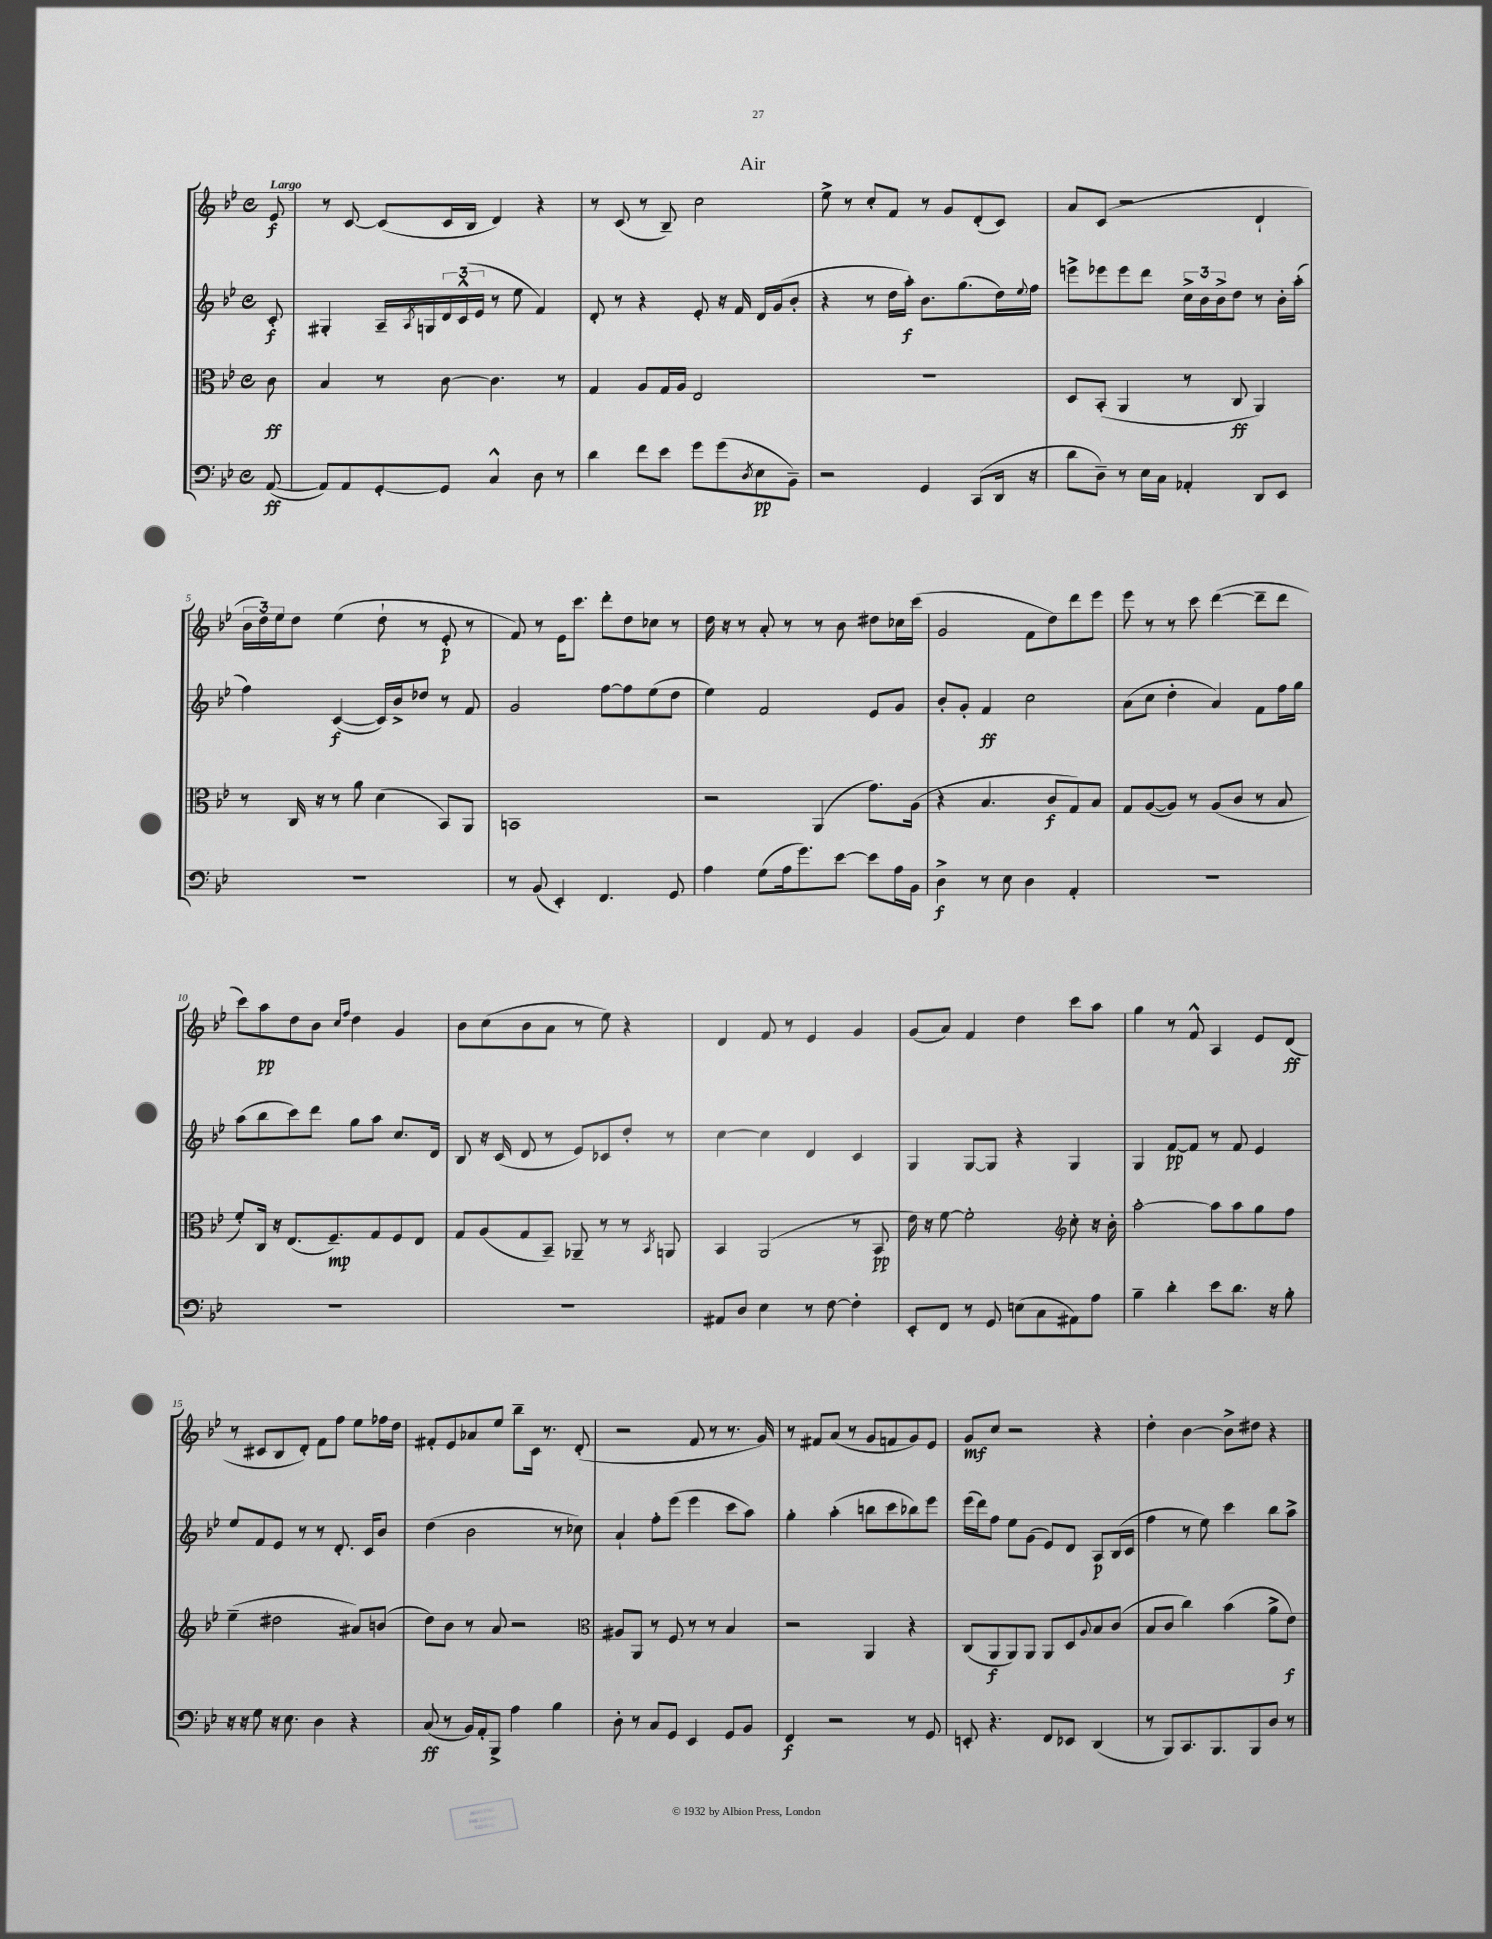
\header { title = "Air" }
<<
\new StaffGroup <<
\new Staff = "s0" {
    \clef treble \key bes \major \defaultTimeSignature \time 4/4 \partial 8 \tempo "Largo"
    ees'8\f |
    r8 c'8~ c'8( c'16 bes16 d'4) r4 |
    r8 c'8( r8 bes8--) c''2 |
    ees''8-> r8 c''8-. f'8 r8 g'8 d'8-.( c'8) |
    a'8 c'8( r2 d'4-! |
    \tuplet 3/2 { bes'16 d''16) ees''16 } d''8 ees''4( d''8-! r8 ees'8-.\p r8 |
    f'8) r8 ees'16 c'''8. d'''8-. d''8 ces''8 r8 |
    d''16 r16 r8 a'8-. r8 r8 bes'8 dis''8 ces''16 c'''16( |
    g'2 f'8 d''8) d'''8 ees'''8 |
    ees'''8 r8 r8 c'''8 d'''4~( d'''8-- d'''8 |
    c'''8) a''8\pp d''8 bes'8 \grace { c''16 f''16 } d''4 g'4 |
    bes'8 c''8( bes'8 a'8 r8 ees''8) r4 |
    d'4 f'8 r8 ees'4 g'4 |
    g'8( a'8) f'4 d''4 c'''8 a''8 |
    g''4 r8 f'8-^ a4 ees'8 d'8\ff( |
    r8 cis'8 bes8 d'8-.) f'8 f''8 ees''8 fes''16 d''16 |
    fis'8-. ees'8 aes'8 ees''8 bes''8-- c'16 r8. d'8-.( |
    r2 f'8 r8 r8. g'16) |
    r8 fis'8 a'8( r8 g'8 f'8 g'8) ees'8 |
    g'8\mf c''8 r2 r4 |
    d''4-. bes'4~ bes'8-> dis''8 r4 \bar "|." |
}
\new Staff = "s1" {
    \clef treble \key bes \major \defaultTimeSignature \time 4/4 \partial 8
    c'8-.\f |
    gis4-. a16-- \acciaccatura { a8 } g16 \tuplet 3/2 { d'16 c'16-^( ees'16 } r8 ees''8 f'4) |
    d'8-. r8 r4 ees'8-. r16 f'16 d'16 g'16( bes'8-. |
    r4 r8 d''16 a''16-.\f) bes'8. g''8.( d''16) \appoggiatura { ees''8 } f''16 |
    e'''8-> ees'''8 ees'''8 d'''8 \tuplet 3/2 { c''16-> bes'16 bes'16-> } d''8 r8 bes'16-. a''16-.( |
    f''4) c'4~\f( c'16) bes'16-> des''8 r8 f'8 |
    g'2 f''8~ f''8 ees''8( d''8 |
    ees''4) f'2 ees'8 g'8 |
    bes'8-. g'8-. f'4\ff c''2 |
    a'8( c''8 d''4-. a'4) f'8 f''16 g''16 |
    a''8( bes''8 c'''8) d'''8 g''8 a''8 c''8. d'16 |
    bes8 r16 c'16( d'8 r8 ees'8) ces'8 d''8-. r8 |
    c''4~ c''4 d'4 c'4 |
    g4 g8~ g8 r4 g4 |
    g4 f'8~\pp f'8 r8 f'8 ees'4 |
    ees''8 f'8 ees'8 r8 r8 d'8.-. c'16 bes'8 |
    d''4( bes'2 r8 ces''8) |
    a'4-! f''8-. ees'''8( ees'''4 c'''8 a''8) |
    g''4-. a''4-.( b''8 c'''8 bes''8) ees'''8 |
    ees'''16( d'''16) f''8 ees''8 g'8( ees'8) d'8 a8\p bes16( c'16 |
    f''4 r8 ees''8) c'''4 bes''8 a''8-> \bar "|." |
}
\new Staff = "s2" {
    \clef alto \key bes \major \defaultTimeSignature \time 4/4 \partial 8
    c'8\ff |
    bes4 r8 c'8~ c'4. r8 |
    g4 a8 g16 a16 ees2 |
    r1 |
    d8 bes,8-.( a,4 r8 c8\ff a,4) |
    r8 c16 r16 r8 a'8 d'4( bes,8) a,8 |
    b,1 |
    r2 a,4( g'8.) a16( |
    r4 bes4. c'8\f g8) bes8 |
    g8 a8~( a8) r8 a8( c'8 r8 bes8 |
    f'8-.) c16 r16 ees8.( f8.--\mp) g8 f8 ees8 |
    g8 a8( g8 bes,8--) aes,8-- r8 r8 \acciaccatura { bes,8 } a,8 |
    bes,4 a,2( r8 bes,8\pp |
    ees'16) r16 f'8~ f'2-. \clef treble c''8-. r16 bes'16-. |
    a''2~-. a''8 a''8 g''8 f''8 |
    ees''4--( dis''2 ais'8) b'8( |
    d''8) bes'8 r8 a'8 r2 |
    \clef alto ais8 a,8 r8 f8 r8 r8 bes4 |
    r2 a,4 r4 |
    c8( a,8\f a,8) a,8 a,8 d8 \appoggiatura { a8 } bes8 c'8( |
    bes8 c'8 c''4) bes'4( a'8-> ees'8\f) \bar "|." |
}
\new Staff = "s3" {
    \clef bass \key bes \major \defaultTimeSignature \time 4/4 \partial 8
    a,8~\ff( |
    a,8) a,8 g,8~-. g,8 c4-^ d8 r8 |
    d'4 f'8 ees'8 g'8 g'8( \acciaccatura { d8 } ees8\pp bes,8--) |
    r2 g,4 c,8( d,16 r16 |
    d'8 d8--) r8 ees16 c16 aes,4-. d,8 ees,8 |
    R1 |
    r8 bes,8( ees,4-.) f,4. g,8 |
    a4 g8( a16 g'8.) ees'8~ ees'8 a16 bes,16 |
    d4->\f r8 ees8 d4 a,4-. |
    R1 |
    R1 |
    R1 |
    ais,8 d8 ees4 r8 f8~ f4-. |
    ees,8-. f,8 r8 g,8 e8( c8 ais,8) a8 |
    bes4-- d'4-. ees'8 d'8. r16 bes8-. |
    r16 r16 g8 r16 ees8. d4 r4 |
    c8\ff( r8 bes,16) a,16-. bes,,8-> a4 bes4 |
    d8-. r8 c8 g,8 ees,4 g,8 bes,8 |
    f,4\f r2 r8 g,8 |
    e,8-. r4. f,8 ees,8 d,4( |
    r8 bes,,8) c,8. bes,,8. bes,,8 d8 r8 \bar "|." |
}
>>
>>
